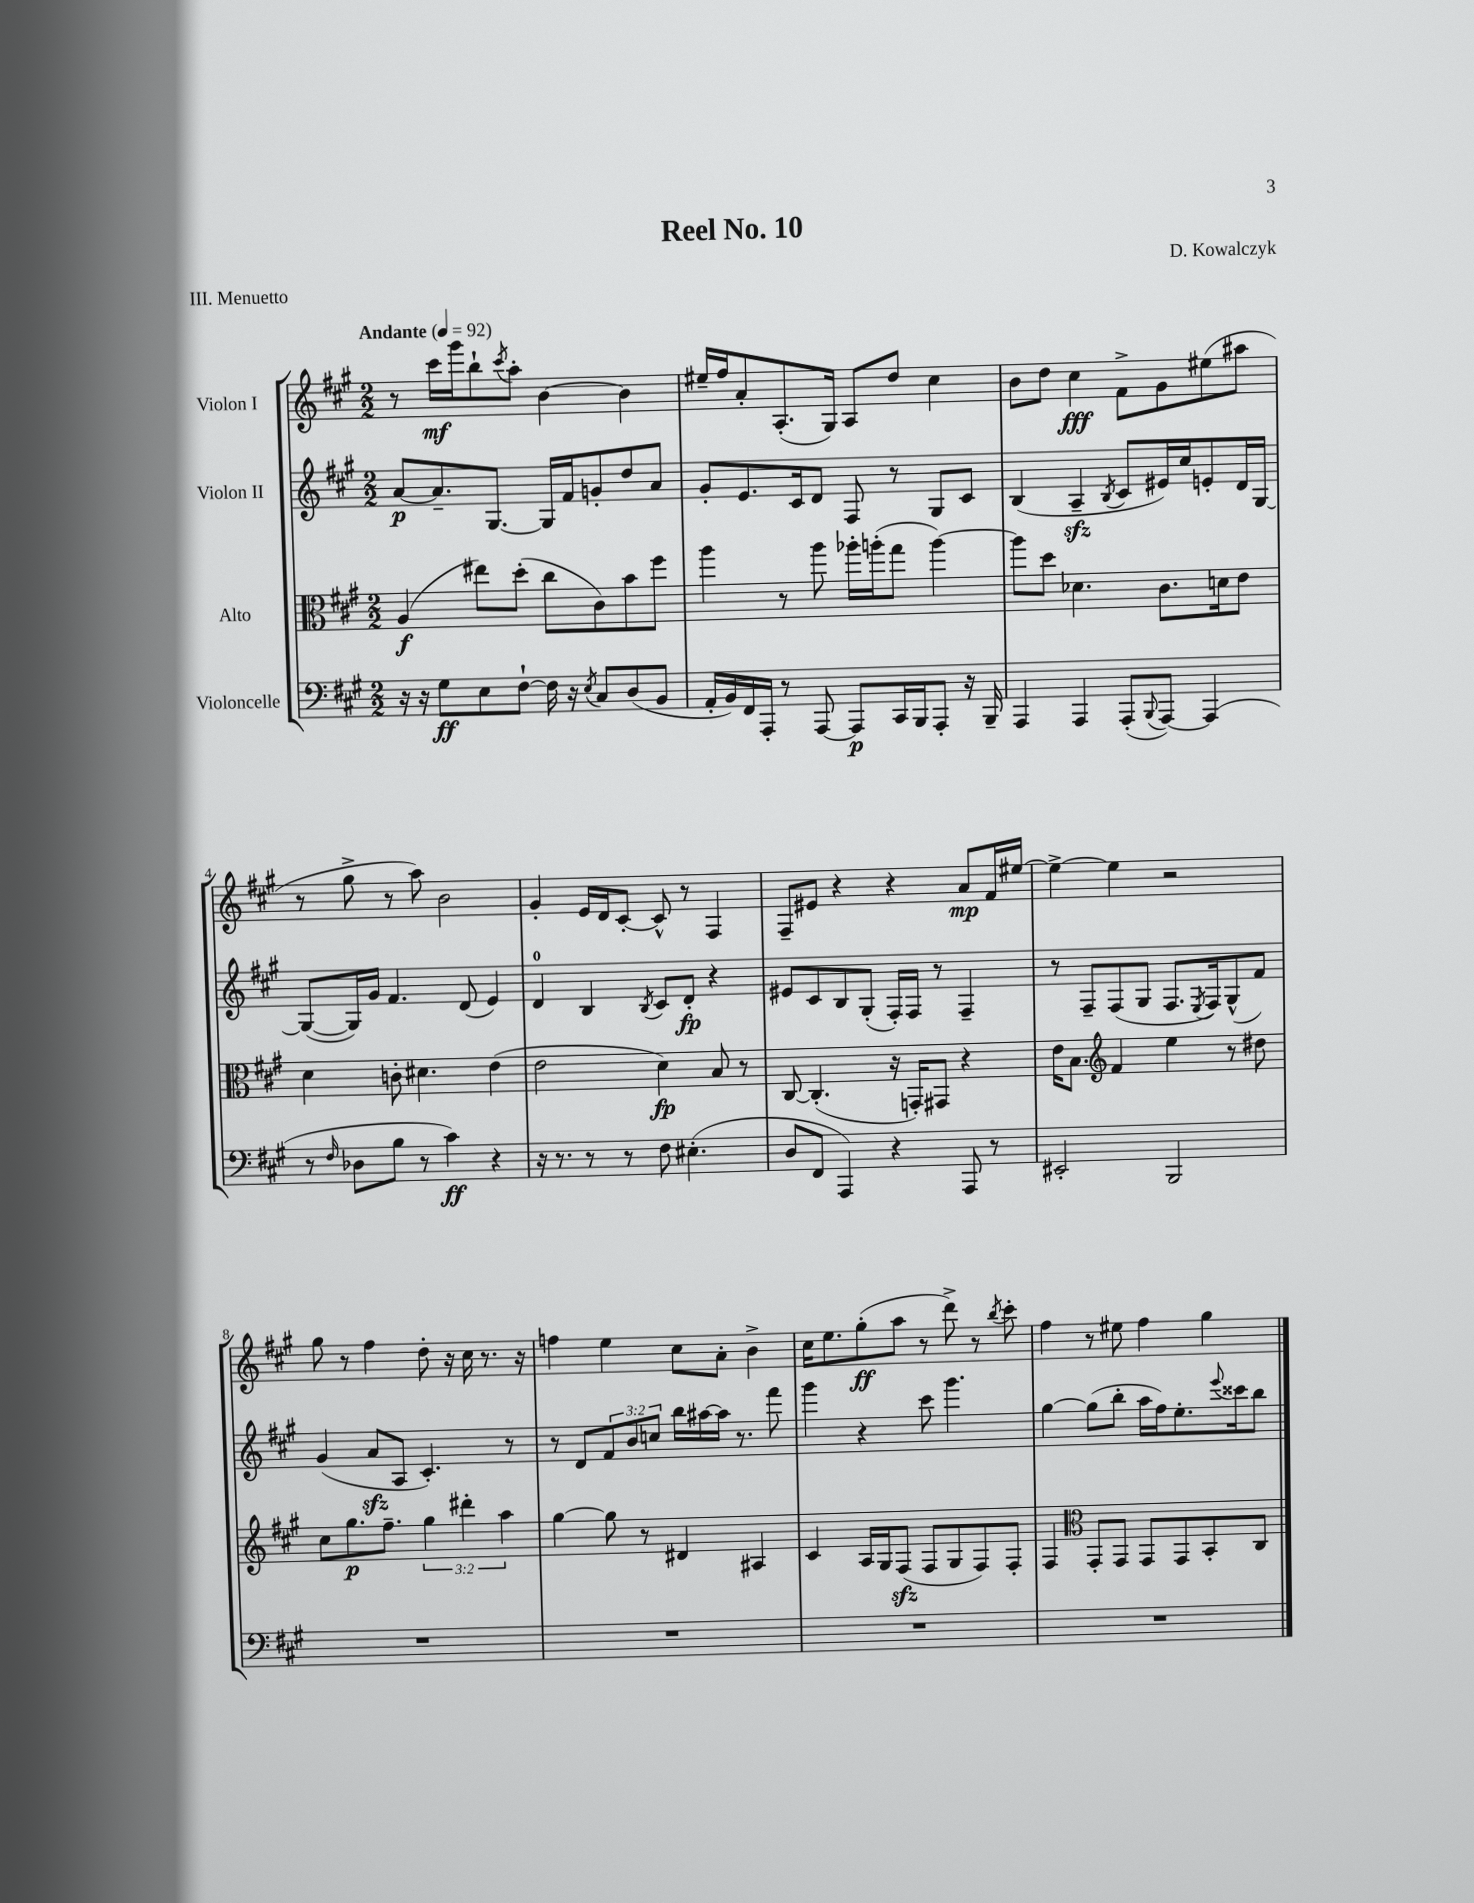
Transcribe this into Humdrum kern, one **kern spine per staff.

**kern	**kern	**kern	**kern
*staff4	*staff3	*staff2	*staff1
*clefF4	*clefC3	*clefG2	*clefG2
*k[f#c#g#]	*k[f#c#g#]	*k[f#c#g#]	*k[f#c#g#]
*M2/2	*M2/2	*M2/2	*M2/2
*MM92	*MM92	*MM92	*MM92
16r	(4A	[8a	8r
16r	.	.	.
8G#	.	8.a~]	16ccc#
.	.	.	16ggg#
8E	8ee#)	.	8bb`
.	.	[8.G#	.
.	.	.	8qccc#
[8F#`	(8dd'	.	8aa'
16F#]	8cc#	16G#]	[4b
16r	.	16f#	.
8qE	.	.	.
8C#	8c#)	8g'	.
(8D	8b	8dd	4b]
8BB	8ff#	8a	.
=	=	=	=
16AA'	4aa	8g#'	16ee#~
16BB)	.	.	16ff#
16FF#	.	8.e	8a'
16AAA'	.	.	.
8r	8r	.	(8.A'
.	.	16c#	.
[8AAA	8aa	8d	.
.	.	.	16G#)
8AAA]	16aa-'	8F#	8A
.	(16aa'	.	.
16CC#	8gg#	8r	8dd
16BBB	.	.	.
8AAA'	[4aa)	8G#	4cc#
16r	.	8c#	.
16BBB~	.	.	.
=	=	=	=
4AAA	8aa]	(4B	8b
.	8dd	.	8dd
4AAA	4.d-	4A~	4cc#
.	.	8qB	.
(8AAA'	.	8c#	8f#^
8qqBBB	.	.	.
[8AAA)	8.c#	16e#)	8g#
.	.	16cc#	.
(4AAA]	.	8e'	(8ee#
.	16d	.	.
.	8e	16d	8aa#
.	.	[16G#	.
=	=	=	=
8r	4d	(8G#_	8r
16qqF#	.	.	.
8D-	.	16G#])	8gg#^
.	.	16g#	.
8B	8c'	4.f#	8r
8r	4.d#	.	8aa)
4c#)	.	.	2b
.	.	(8d	.
4r	(4e	4e)	.
=	=	=	=
16r	2e	4d	4g#'
8.r	.	.	.
8r	.	4B	16e
.	.	.	16d
8r	.	.	[8c#'
.	.	8qB	.
8F#	4d)	8c#	8c#^^]
(4.E#'	.	8d'	8r
.	8B	4r	4F#
.	8r	.	.
=	=	=	=
8D	[8C#	8e#	8F#~
8FF#	(4.C#']	8c#	8e#
4AAA)	.	8B	4r
.	.	(8G#'	.
4r	16r	16F#')	4r
.	16GG')	16F#	.
.	8GG#	8r	.
8AAA	4r	4F#~	8a
8r	.	.	16f#
.	.	.	[16ee#
=	=	=	=
2EE#'	16e	8r	4ee#^_
.	8.B	.	.
.	.	8F#~	.
*	*clefG2	*	*
.	4f#	(8F#	4ee#]
.	.	8G#	.
2BBB	4ee	8.F#	2r
.	.	8qE	.
.	.	16F#)	.
.	8r	(8G#^^	.
.	8dd#	8f#)	.
=	=	=	=
1r	8cc#	(4g#	8gg#
.	8.gg#	.	8r
.	.	8a	4ff#
.	8.ff#~	.	.
.	.	8A	.
.	6gg#	4.c#')	8dd'
.	.	.	16r
.	6ddd#'	.	.
.	.	.	16cc#
.	.	.	8.r
.	6aa	.	.
.	.	8r	.
.	.	.	16r
=	=	=	=
1r	[4gg#	8r	4ff
.	.	8d	.
.	8gg#]	12f#	4ee
.	.	12b	.
.	8r	.	.
.	.	12cc	.
.	4d#	16bb	8cc#
.	.	[16aa#	.
.	.	16aa#]	8a'
.	.	8.r	.
.	4A#	.	4b^
.	.	8fff#	.
=	=	=	=
1r	4c#	4ggg#	16cc#
.	.	.	8.ee
.	16A	4r	(8gg#'
.	16G#	.	.
.	(8F#	.	8aa
.	8F#	8ccc#	8r
.	8G#	4.ggg#	8ddd^)
.	8F#)	.	8r
.	.	.	8qbb
.	8F#'	.	8ccc#'
=	=	=	=
1r	4F#	[4gg#	4ff#
*	*clefC3	*	*
.	8GG#'	(8gg#]	8r
.	8GG#	8bb'	8ee#
.	8GG#	16aa	4ff#
.	.	16ff#)	.
.	8GG#	8.ee'	.
.	8BB'	.	4gg#
.	.	8qqeee	.
.	.	16ccc##	.
.	8C#	8bb	.
==	==	==	==
*-	*-	*-	*-
